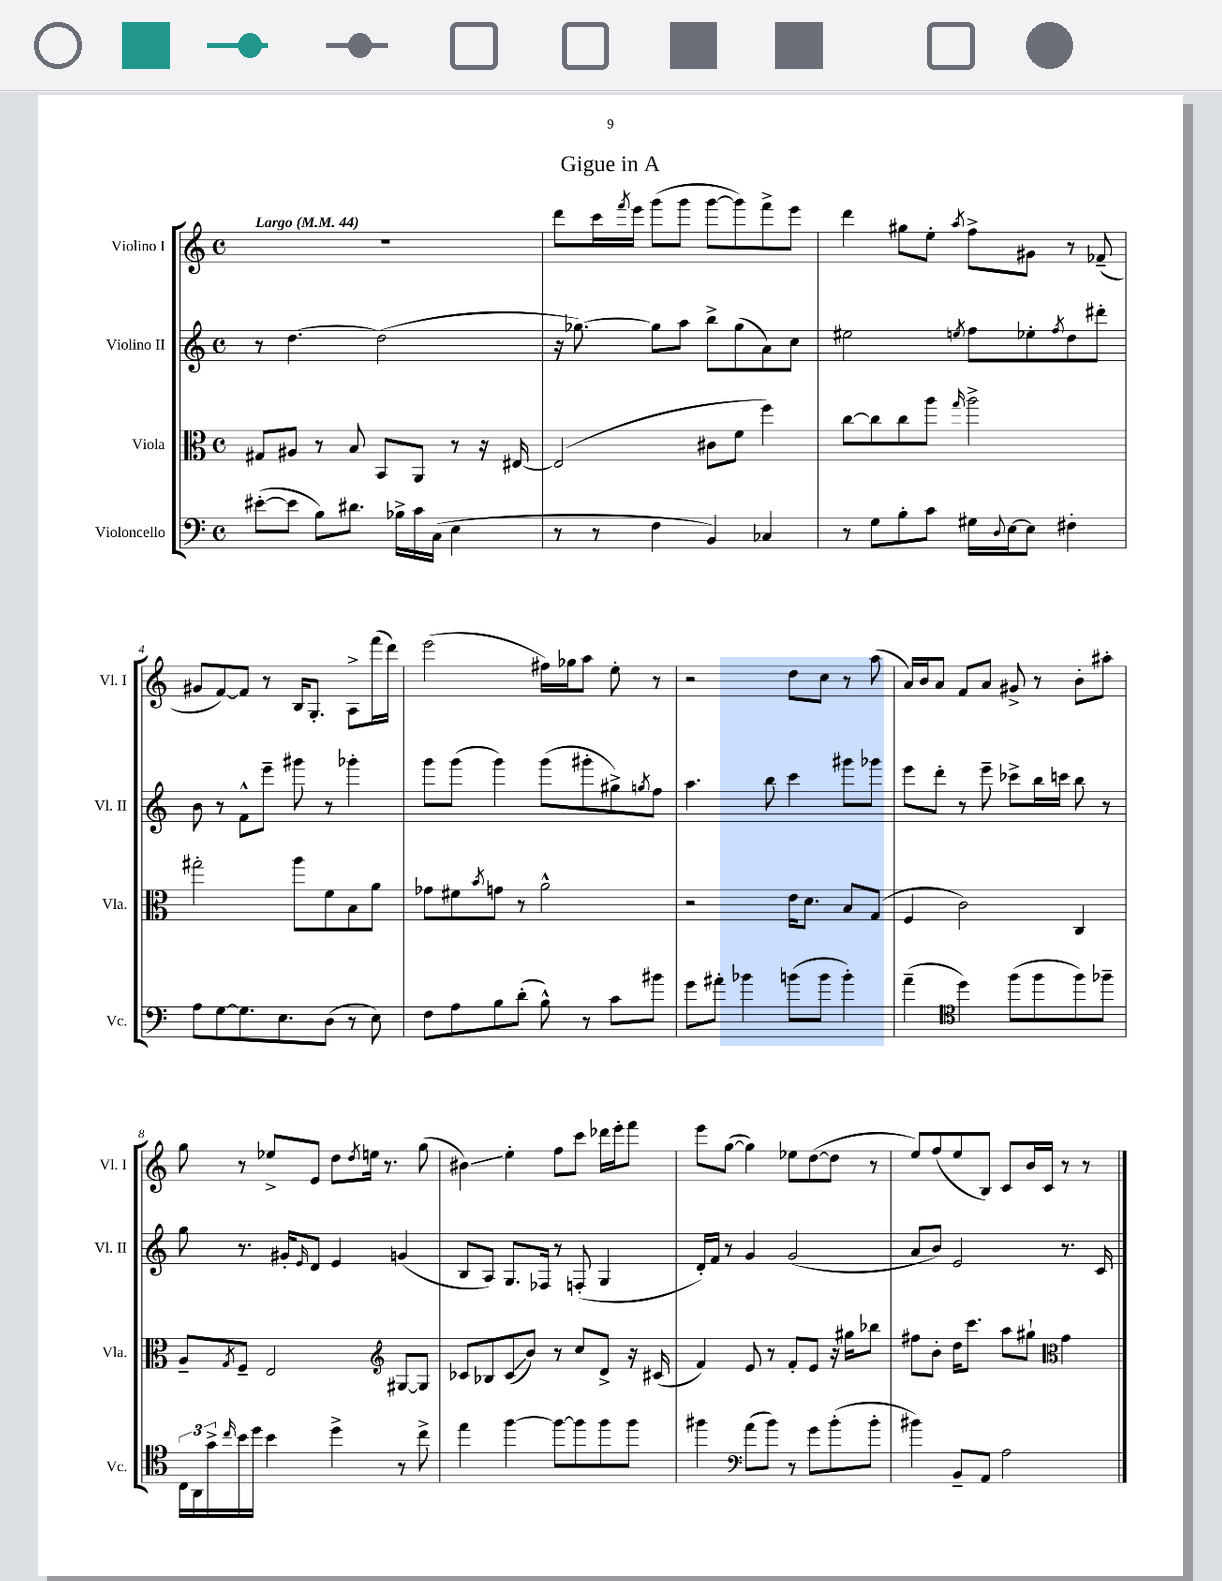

**kern	**kern	**kern	**kern
*staff4	*staff3	*staff2	*staff1
*clefF4	*clefC3	*clefG2	*clefG2
*k[]	*k[]	*k[]	*k[]
*M4/4	*M4/4	*M4/4	*M4/4
*met(c)	*met(c)	*met(c)	*met(c)
*MM44	*MM44	*MM44	*MM44
([8e#'	8G#	8r	1r
8e#]	8A#	[4.dd	.
8B)	8r	.	.
8.d#	8B	.	.
.	8BB	(2dd]	.
16B-^	.	.	.
16c	8AA	.	.
(16C	.	.	.
4E	8r	.	.
.	16r	.	.
.	[16E#	.	.
=	=	=	=
8r	(2E#]	16r	8ddd
.	.	[8.gg-)	.
8r	.	.	16ccc
.	.	.	8qfff
.	.	.	16eee
4F	.	8gg-]	(8ggg
.	.	8aa	8ggg
4BB)	8c#	8bb^	[8ggg
.	8f	(8gg-	8ggg])
4C-	4ff)	8a)	8fff^
.	.	8cc	8eee
=	=	=	=
8r	[8cc	2ee#	4ddd
8G	8cc]	.	.
8B'	8cc	.	8gg#
8c	8aa	.	8ee'
.	16qqgg	8qee	8qaa
16G#	2aa^	8ff	8ff^
8qqD	.	.	.
[16E	.	.	.
8E]	.	8ee-'	8g#
.	.	8qff	.
4F#'	.	8dd	8r
.	.	8ddd#'	(8f-~
=	=	=	=
8A	2gg#'	8b	8g#
[8G	.	8r	[8f)
8.G]	.	8f^^	8f]
.	.	8eee~	8r
8.E	.	.	.
.	8aa	8ggg#	16B
.	.	.	8.G'
(8D	8f	8r	.
8r	8B	4ggg-'	8A^
8E)	8a	.	(16fff
.	.	.	16ddd)
=	=	=	=
8F	8g-	8ggg	(2eee
8A	8f#	(8ggg	.
.	8qb	.	.
8B	8g	4ggg)	.
(8d'	8r	.	.
8B^^)	2a^^	(8ggg	16ff#)
.	.	.	16gg-
8r	.	8ggg#'	8aa
8c	.	8gg#^)	8ee'
.	.	8qgg	.
8b#	.	8ff	8r
=	=	=	=
8g	2r	4.aa	2r
8a#'	.	.	.
4b-	.	.	.
.	.	8bb	.
(8b	16e	4ccc	8dd
.	8.d	.	.
8b	.	.	8cc
4b')	8B	8ggg#	8r
.	(8G	8ggg-	(8aa
=	=	=	=
(4a~	4F	8eee	16a)
.	.	.	16b
.	.	8ddd'	8a
*clefC4	*	*	*
4dd)	2c)	8r	8f
.	.	8eee~	8a
(8ff	.	8ccc-^	8g#^
8ff	.	16bb	8r
.	.	16ccc	.
8ff)	4C	8bb	8b'
8ff-~	.	8r	8aa#'
=	=	=	=
24C	8A~	8gg	8gg
24AA	.	.	.
24g^	.	.	.
16qqcc	8qG	.	.
16b	8F~	8.r	8r
16dd	.	.	.
4b	2E	.	8ee-^
.	.	16g#'	.
.	.	16qqe	.
.	.	8d	8e
4dd^	.	4e	8dd
.	.	.	8qdd
.	.	.	16ee
.	.	.	8.r
*	*clefG2	*	*
8r	[8G#	(4g	.
8cc^	8G#]	.	(8gg
=	=	=	=
4ee	8c-	8B	4b#)
.	8B-	8A)	.
[4ff	(8c-	8.G	4ee'
.	8b)	.	.
.	.	16F-	.
8ff_	8r	8r	8ff
8ff]	8cc	(8F'	8ccc
8ff	8d^	4G	16ddd-
.	.	.	16eee'
8ff	16r	.	8fff
.	(16c#	.	.
=	=	=	=
4ff#	4f)	16d')	8eee
.	.	16f	.
.	.	8r	([8gg
*clefF4	*	*	*
(8a	8e	4g	4gg])
8b)	8r	.	.
8r	8f'	(2g	8ee-
8g	8e	.	([8dd
(8b'	16r	.	8dd]
.	16gg#	.	.
8b'	8bb-	.	8r
=	=	=	=
4b#)	8ff#	8a	8ee)
.	8b'	8b)	(8ff
8BB~	16dd	2e	8ee
.	8.ccc	.	.
8AA	.	.	8B)
2A	8aa	.	8c
.	8gg#`	.	16b
.	.	.	16c
*	*clefC3	*	*
.	4g	8.r	8r
.	.	.	8r
.	.	16c	.
==	==	==	==
*-	*-	*-	*-
